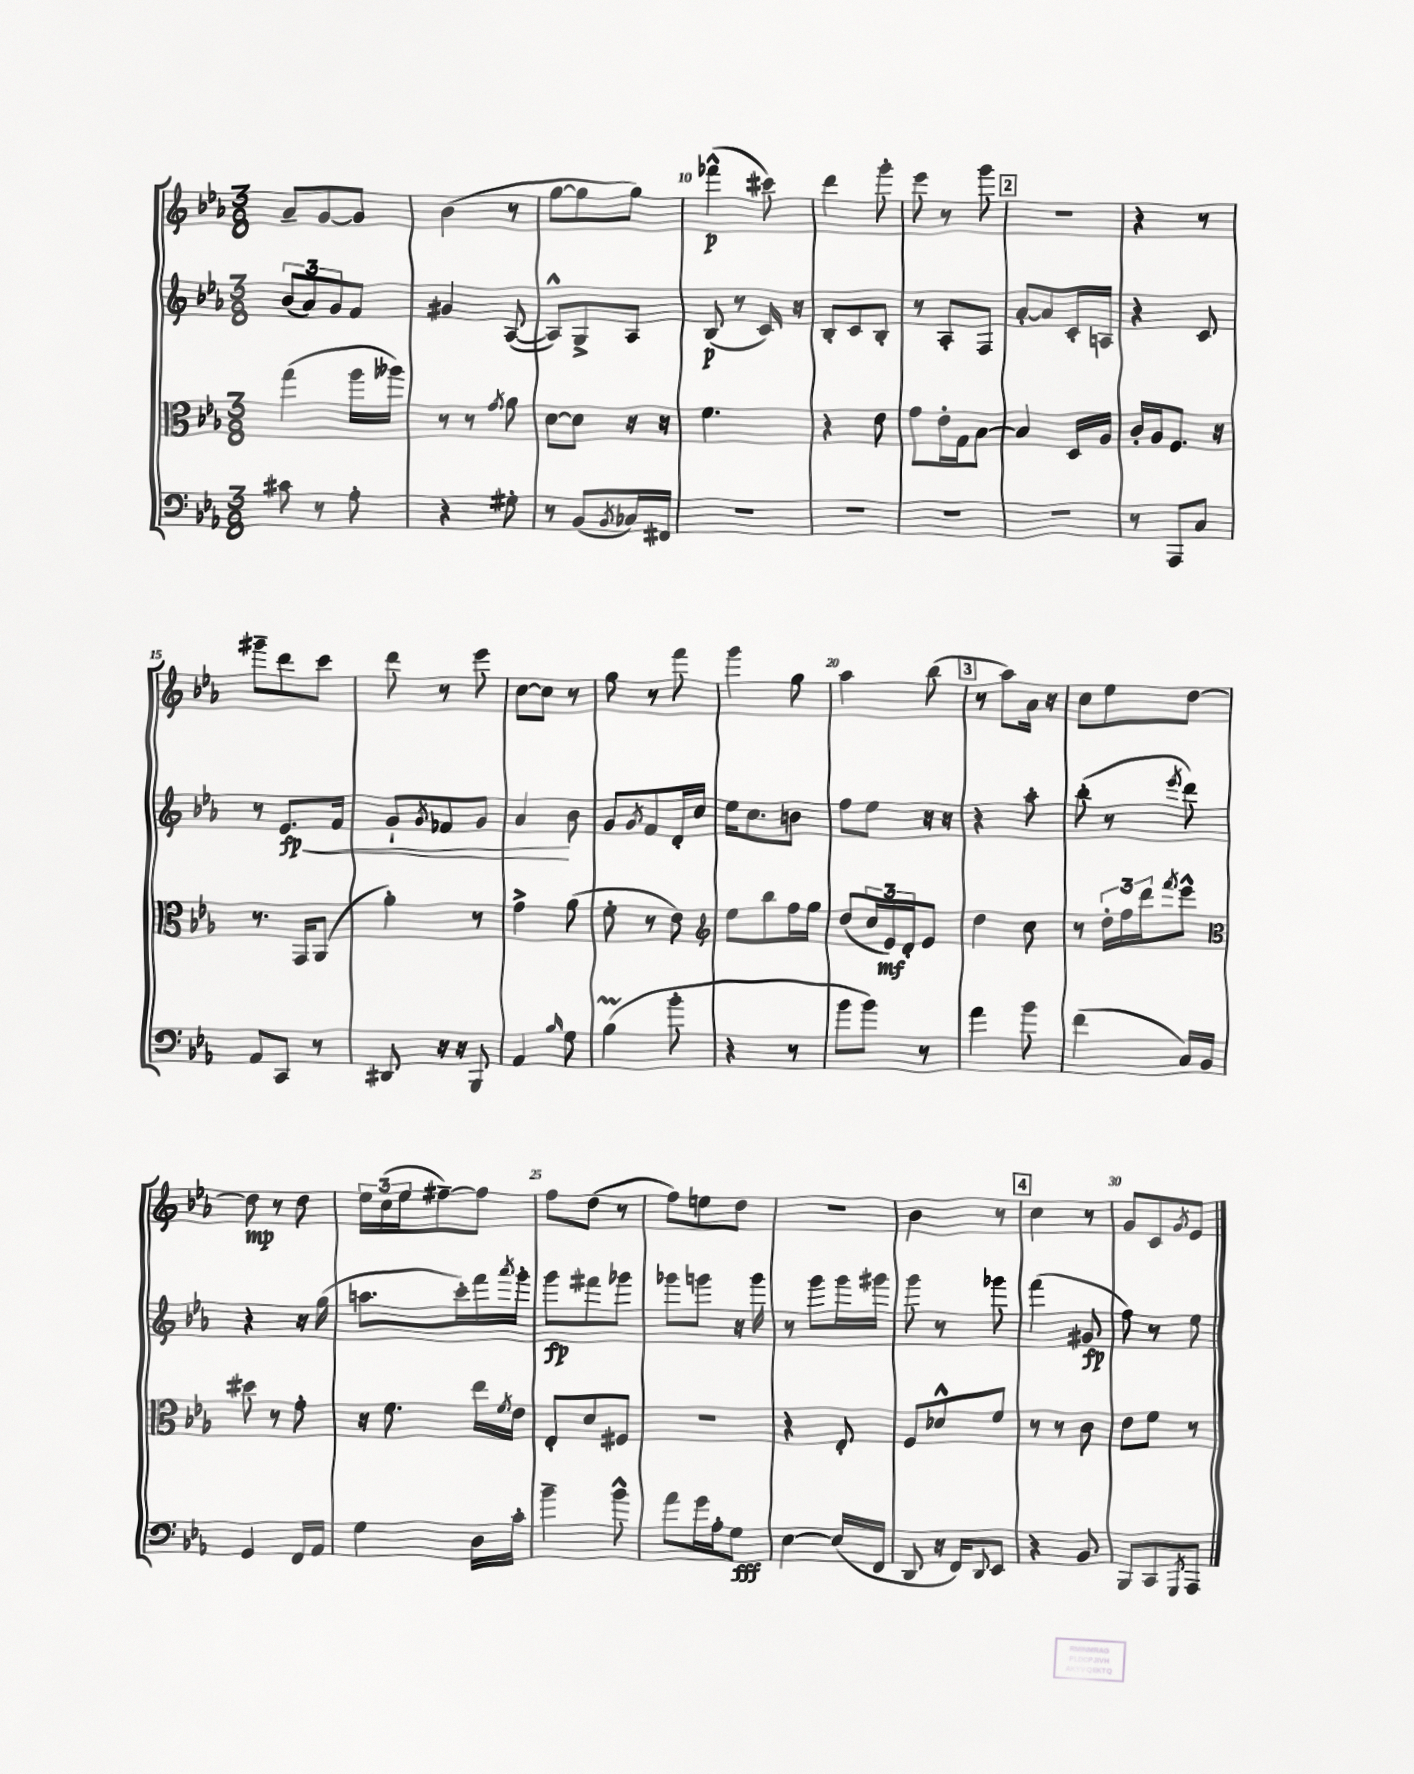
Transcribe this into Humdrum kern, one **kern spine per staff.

**kern	**dynam	**kern	**dynam	**kern	**dynam	**kern	**dynam
*part4	*part4	*part3	*part3	*part2	*part2	*part1	*part1
*staff4	*staff4	*staff3	*staff3	*staff2	*staff2	*staff1	*staff1
*clefF4	*	*clefC3	*	*clefG2	*	*clefG2	*
*k[b-e-a-]	*	*k[b-e-a-]	*	*k[b-e-a-]	*	*k[b-e-a-]	*
*M3/8	*	*M3/8	*	*M3/8	*	*M3/8	*
=7	=7	=7	=7	=7	=7	=7	=7
8c#X\	.	(4gg\	.	(12b-/L	.	8a-~/L	.
.	.	.	.	12a-/)	.	.	.
8r	.	.	.	.	.	[8g/	.
.	.	.	.	12g/	.	.	.
8A-'\	.	16aa-\LL	.	8f/J	.	8g/J]	.
.	.	16aa--X\JJ)	.	.	.	.	.
=8	=8	=8	=8	=8	=8	=8	=8
4r	.	8r	.	4g#X/	.	(4b-\	.
.	.	8r	.	.	.	.	.
.	.	8qg/	.	.	.	.	.
8G#X'\	.	8a-\	.	([8A-/	.	8r	.
=9	=9	=9	=9	=9	=9	=9	=9
8r	.	[8d\L	.	8A-^^/L])	.	[8gg\L	.
(8BB-/L	.	8d\J]	.	8G^/	.	8gg\]	.
8qBB-/	.	.	.	.	.	.	.
16C-X/L)	.	16r	.	8A-/J	.	8gg\J)	.
16FF#X/JJ	.	16r	.	.	.	.	.
=10	=10	=10	=10	=10	=10	=10	=10
4.r	.	4.f\	.	(8B-/	p	(4fff-X^^\	p
.	.	.	.	8r	.	.	.
.	.	.	.	16c/)	.	8ccc#X\)	.
.	.	.	.	16r	.	.	.
=11	=11	=11	=11	=11	=11	=11	=11
4.r	.	4r	.	8B-'/L	.	4ddd\	.
.	.	.	.	8c/	.	.	.
.	.	8e-\	.	8B-'/J	.	8ggg'\	.
=12	=12	=12	=12	=12	=12	=12	=12
4.r	.	8g\L	.	8r	.	8eee-\	.
.	.	16e-'\L	.	8A-'/L	.	8r	.
.	.	16G\J	.	.	.	.	.
.	.	[8B-\J	.	8F/J	.	8ggg\	.
!!LO:REH:place=s1:t=2
=13	=13	=13	=13	=13	=13	=13	=13
4.r	.	4B-/]	.	[8a-'/L	.	4.r	.
.	.	.	.	8a-/]	.	.	.
.	.	16D/LL	.	16c'/L	.	.	.
.	.	16A-/JJ	.	16An/JJ	.	.	.
=14	=14	=14	=14	=14	=14	=14	=14
8r	.	16c'/LL	.	4r	.	4r	.
.	.	16A-/J	.	.	.	.	.
8AAA-/L	.	8.F/J	.	.	.	.	.
8C/J	.	.	.	8c/	.	8r	.
.	.	16r	.	.	.	.	.
!!LO:LB:g=z
=15	=15	=15	=15	=15	=15	=15	=15
8AA-/L	.	8.r	.	8r	.	8ggg#X~\L	.
!	!	!	!	!	!LO:HP:b	!	!
8CC/J	.	.	.	8.e-/L	< fp	8ddd\	.
.	.	16GG/KL	.	.	.	.	.
8r	.	(8AA-/J	.	.	.	8ccc\J	.
.	.	.	.	16f/Jk	.	.	.
=16	=16	=16	=16	=16	=16	=16	=16
8DD#X/	.	4a-'\)	.	8g`/L	.	8ddd\	.
.	.	.	.	8qg/	.	.	.
16r	.	.	.	8f-X/	.	8r	.
16r	.	.	.	.	.	.	.
8BBB-/	.	8r	.	8g/J	.	8eee-\	.
=17	=17	=17	=17	=17	=17	=17	=17
4AA-/	.	4g^\	.	4a-/	.	[8cc\L	.
.	.	.	.	.	.	8cc\J]	.
16qqB-/	.	.	.	.	.	.	.
8G\	.	(8a-\	.	8b-\	[	8r	.
=18	=18	=18	=18	=18	=18	=18	=18
(4B-M\	.	8f'\	.	8g/L	.	8gg\	.
.	.	.	.	8qg/	.	.	.
.	.	8r	.	8f/	.	8r	.
8b-'\	.	8e-\)	.	16d'/L	.	8fff\	.
.	.	.	.	16cc/JJ	.	.	.
=19	=19	=19	=19	=19	=19	=19	=19
*	*	*clefG2	*	*	*	*	*
4r	.	8ee-\L	.	16ee-\KL	.	4ggg\	.
.	.	.	.	8.cc\	.	.	.
.	.	8bb-\	.	.	.	.	.
8r	.	16ff\L	.	8bn\J	.	8gg\	.
.	.	16gg\JJ	.	.	.	.	.
=20	=20	=20	=20	=20	=20	=20	=20
8b-\L	.	(8dd/L	.	8ff\L	.	4aa-\	.
8b-\J)	.	24cc/L	.	8ee-\J	.	.	.
.	.	24e-/)	mf	.	.	.	.
.	.	24d'/J	.	.	.	.	.
8r	.	8e-/J	.	16r	.	(8bb-\	.
.	.	.	.	16r	.	.	.
!!LO:REH:place=s1:t=3
=21	=21	=21	=21	=21	=21	=21	=21
4a-\	.	4dd\	.	4r	.	8r	.
.	.	.	.	.	.	8aa-\L)	.
8b-\	.	8cc\	.	8aa-'\	.	16a-\Jk	.
.	.	.	.	.	.	16r	.
=22	=22	=22	=22	=22	=22	=22	=22
(4f\	.	8r	.	(8bb-'\	.	8cc\L	.
.	.	24dd'\LL	.	8r	.	8ee-\	.
.	.	24ff\	.	.	.	.	.
.	.	24ddd\J	.	.	.	.	.
.	.	8qfff/	.	8qeee-/	.	.	.
16C/LL)	.	8eee-^^\J	.	8ddd\)	.	[8dd\J	.
16BB-/JJ	.	.	.	.	.	.	.
!!LO:LB:g=z
=23	=23	=23	=23	=23	=23	=23	=23
*	*	*clefC3	*	*	*	*	*
4GG/	.	8dd#X\	.	4r	.	8dd\]	mp
.	.	8r	.	.	.	8r	.
16FF/LL	.	8g'\	.	16r	.	8dd\	.
16AA-/JJ	.	.	.	(16gg\	.	.	.
=24	=24	=24	=24	=24	=24	=24	=24
4G\	.	16r	.	8.aan\L	.	24ee-\LL	.
.	.	.	.	.	.	(24cc\	.
.	.	8.f\	.	.	.	.	.
.	.	.	.	.	.	24ee-\J	.
.	.	.	.	.	.	[8ff#X~\)	.
.	.	.	.	16ccc'\L)	.	.	.
16D\LL	.	16ee-\LL	.	16fff\	.	8ff#\J]	.
.	.	8qf/	.	8qaaa-/	.	.	.
16c'\JJ	.	16e-\JJ	.	16ggg'\JJ	.	.	.
=25	=25	=25	=25	=25	=25	=25	=25
4b-~\	.	8E-'/L	.	8ggg\L	fp	8ff\L	.
.	.	8d/	.	8fff#X\	.	(8dd\J	.
8b-^^\	.	8F#X/J	.	8ggg-X\J	.	8r	.
=26	=26	=26	=26	=26	=26	=26	=26
8a-\L	.	4.r	.	8ggg-X\L	.	8ff\L)	.
16g\L	.	.	.	8gggn\J	.	8een\	.
16A-'\J	.	.	.	.	.	.	.
8G\J	fff	.	.	16r	.	8dd\J	.
.	.	.	.	16ggg\	.	.	.
=27	=27	=27	=27	=27	=27	=27	=27
[4E-\	.	4r	.	8r	.	4.r	.
.	.	.	.	8ggg\L	.	.	.
(16E-/LL]	.	8E-'/	.	16ggg\L	.	.	.
16FF/JJ	.	.	.	16ggg#X\JJ	.	.	.
=28	=28	=28	=28	=28	=28	=28	=28
8DD/	.	8F/L	.	8ggg\	.	4b-\	.
16r	.	8d-X^^/	.	8r	.	.	.
16FF/KL)	.	.	.	.	.	.	.
8qqDD/	.	.	.	.	.	.	.
8EE-/J	.	8f/J	.	8ggg-X\	.	8r	.
!!LO:REH:place=s1:t=4
=29	=29	=29	=29	=29	=29	=29	=29
4r	.	8r	.	(4fff\	.	4cc\	.
.	.	8r	.	.	.	.	.
8BB-/	.	8c\	.	8g#X/	fp	8r	.
=30	=30	=30	=30	=30	=30	=30	=30
8BBB-/L	.	8e-\L	.	8ff\)	.	8g/L	.
8CC/	.	8f\J	.	8r	.	8c/	.
8qGGG/	.	.	.	.	.	8qg/	.
8AAA-/J	.	8r	.	8ee-\	.	8e-/J	.
==	==	==	==	==	==	==	==
*-	*-	*-	*-	*-	*-	*-	*-
